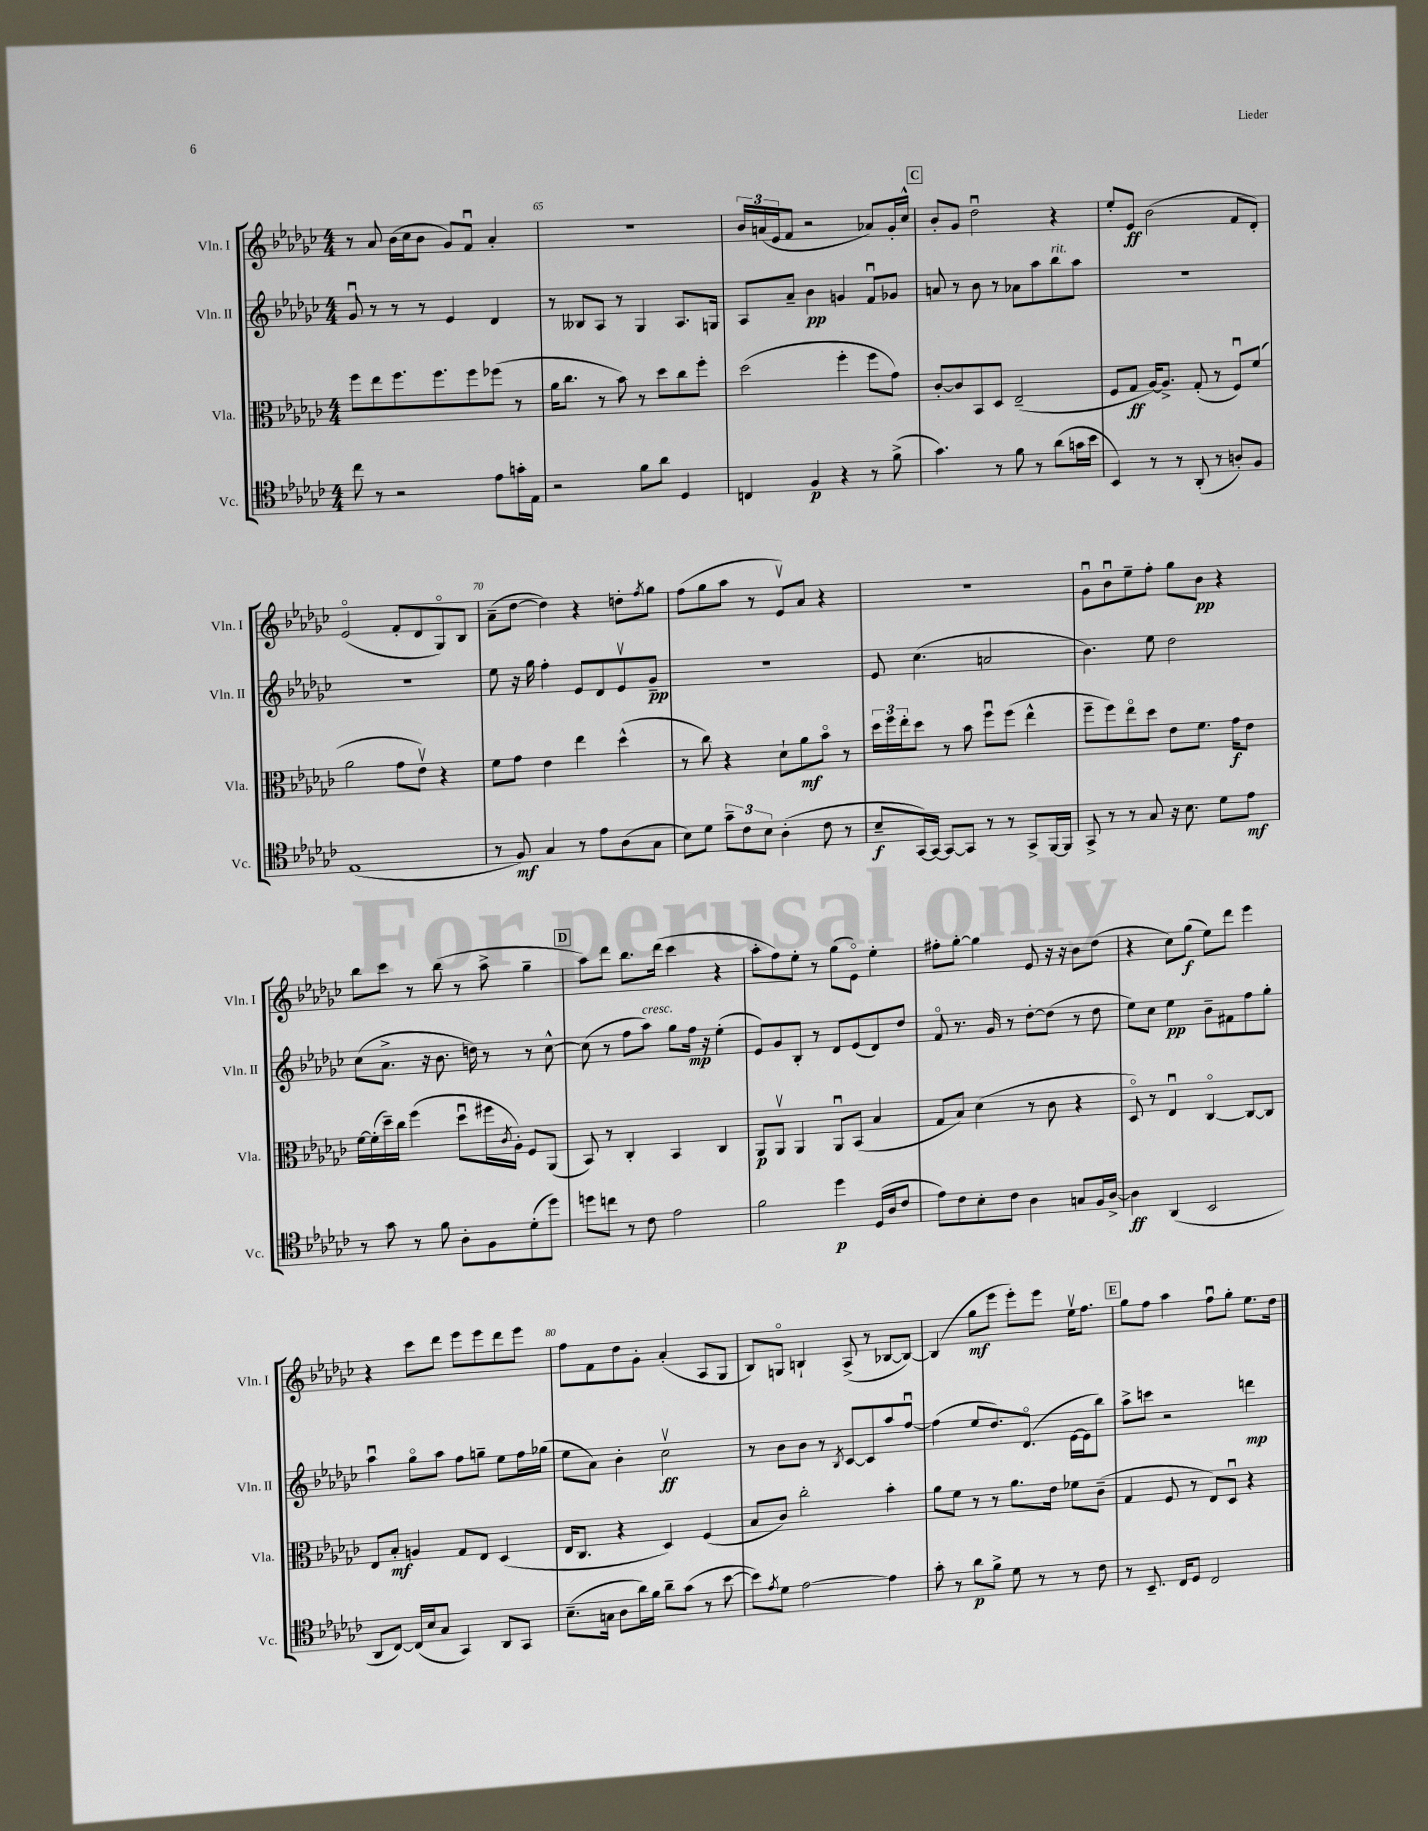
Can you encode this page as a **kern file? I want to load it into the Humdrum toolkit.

**kern	**dynam	**kern	**dynam	**kern	**dynam	**kern	**dynam
*part4	*part4	*part3	*part3	*part2	*part2	*part1	*part1
*staff4	*staff4	*staff3	*staff3	*staff2	*staff2	*staff1	*staff1
*I"Vc.	*	*I"Vla.	*	*I"Vln. II	*	*I"Vln. I	*
*I'Vc.	*	*I'Vla.	*	*I'Vln. II	*	*I'Vln. I	*
*clefC4	*	*clefC3	*	*clefG2	*	*clefG2	*
*k[b-e-a-d-g-c-]	*	*k[b-e-a-d-g-c-]	*	*k[b-e-a-d-g-c-]	*	*k[b-e-a-d-g-c-]	*
*M4/4	*	*M4/4	*	*M4/4	*	*M4/4	*
=64	=64	=64	=64	=64	=64	=64	=64
8cc-\	.	8ff\L	.	8g-u/	.	8r	.
8r	.	8ee-\	.	8r	.	8a-/	.
2r	.	8.ff\	.	8r	.	(16b-\LL	.
.	.	.	.	.	.	16cc-\J	.
.	.	.	.	8r	.	8b-\J	.
.	.	8.ff\	.	.	.	.	.
.	.	.	.	4e-/	.	8g-/L)	.
.	.	8ff\	.	.	.	8fu/J	.
8e-\L	.	(8ff-X\J	.	4d-/	.	4a-'/	.
16gn'\L	.	8r	.	.	.	.	.
16E-\JJ	.	.	.	.	.	.	.
=65	=65	=65	=65	=65	=65	=65	=65
2r	.	16a-\KL	.	8r	.	1r	.
.	.	8.cc-\J	.	.	.	.	.
.	.	.	.	8B--X/L	.	.	.
.	.	8r	.	8A-/J	.	.	.
.	.	8b-\)	.	8r	.	.	.
8f\L	.	8r	.	4G-/	.	.	.
8a-\J	.	8dd-\L	.	.	.	.	.
4D-/	.	8cc-\	.	8.A-/L	.	.	.
.	.	8ff'\J	.	.	.	.	.
.	.	.	.	16Gn/Jk	.	.	.
=66	=66	=66	=66	=66	=66	=66	=66
4Cn/	.	(2dd-\	.	8A-/L	.	24b-/LL	.
.	.	.	.	.	.	(24an/	.
.	.	.	.	.	.	24e-/J	.
.	.	.	.	8a-~/J	.	8f/J	.
4F/	p	.	.	4b-\	pp	2r	.
4r	.	4ff'\	.	4gn/	.	.	.
8r	.	8ff\L	.	8fu/L	.	8a-X/L)	.
(8f^\	.	8g-\J)	.	8g-X/J	.	16g-'/L	.
.	.	.	.	.	.	16cc-^^/JJ	.
!!LO:REH:place=s1:t=C
=67	=67	=67	=67	=67	=67	=67	=67
4.g-\)	.	[8c-'/L	.	8an/	.	8b-'/L	.
.	.	8c-/]	.	8r	.	8g-/J	.
.	.	8BB-/	.	8b-\	.	2dd-u\	.
8r	.	8D-/J	.	8r	.	.	.
8f\	.	(2E-~/	.	8a-X\L	.	.	.
8r	.	.	.	8aa-\	.	.	.
!	!	!	!	!LO:TX:a:i:t=rit.	!	!	!
(8a-\L	.	.	.	8bb-\	.	4r	.
16gn\L	.	.	.	8aa-\J	.	.	.
16b-\JJ	.	.	.	.	.	.	.
=68	=68	=68	=68	=68	=68	=68	=68
4BB-/)	.	8F/L	.	1r	.	8ee-'/L	.
.	.	8G-/J	ff	.	.	8e-/J	ff
8r	.	[16A-/KL)	.	.	.	(2b-\	.
.	.	8.A-^/J]	.	.	.	.	.
8r	.	.	.	.	.	.	.
(8AA-'/	.	(8G-'/	.	.	.	.	.
8r	.	8r	.	.	.	.	.
8An'/L)	.	8Fu/L)	.	.	.	8f/L	.
8F/J	.	(8f/J	.	.	.	8d-'/J)	.
!!LO:LB:g=z
=69	=69	=69	=69	=69	=69	=69	=69
(1E-	.	2a-\	.	1r	.	(2e-/	.
.	.	8g-\L	.	.	.	8f'/L	.
.	.	8e-v\J)	.	.	.	8d-/	.
.	.	4r	.	.	.	8G-/)	.
.	.	.	.	.	.	8B-/J	.
=70	=70	=70	=70	=70	=70	=70	=70
8r	.	8f\L	.	8ee-\	.	(8a-~\L	.
8F/)	mf	8g-\J	.	16r	.	[8dd-\J	.
.	.	.	.	16gg-\	.	.	.
4G-/	.	4e-\	.	4ff'\	.	4dd-\])	.
8r	.	4ee-\	.	8e-/L	.	4r	.
8e-\L	.	.	.	8d-/	.	.	.
(8A-\	.	(4dd-^^\	.	8e-v/	.	8ddn'\L	.
.	.	.	.	.	.	8qff/	.
8G-\J	.	.	.	8g-~/J	pp	8gg-\J	.
=71	=71	=71	=71	=71	=71	=71	=71
8B-\L)	.	8r	.	1r	.	(8ff\L	.
8d-\J	.	8cc-\)	.	.	.	8gg-\	.
12g-~\L	.	4r	.	.	.	8aa-\J	.
12c-\	.	.	.	.	.	.	.
.	.	.	.	.	.	8r	.
12B-\J	.	.	.	.	.	.	.
(4A-'\	.	8d-`\L	.	.	.	8e-v/L)	.
.	.	8a-\	mf	.	.	8a-/J	.
8c-\	.	8b-\J	.	.	.	4r	.
8r	.	8r	.	.	.	.	.
=72	=72	=72	=72	=72	=72	=72	=72
8B-~/L	f	24dd-\LL	.	8e-/	.	1r	.
.	.	24ff\	.	.	.	.	.
.	.	24ee-'\J	.	.	.	.	.
[16GG-/L)	.	8dd-\J	.	(4.cc-\	.	.	.
16GG-/JJ_	.	.	.	.	.	.	.
8GG-/L_	.	8r	.	.	.	.	.
8GG-/J]	.	8b-\	.	.	.	.	.
8r	.	8ffu\L	.	2an/	.	.	.
8r	.	(8ff\J	.	.	.	.	.
8GG-^/L	.	4ee-^^\	.	.	.	.	.
[16FF/L	.	.	.	.	.	.	.
16FF/JJ]	.	.	.	.	.	.	.
=73	=73	=73	=73	=73	=73	=73	=73
8GG-^/	.	8ff~\L	.	4.b-\)	.	8g-u\L	.
8r	.	8ff\)	.	.	.	8b-u\	.
8r	.	8ee-\	.	.	.	8ee-~\	.
8G-/	.	8dd-\J	.	8ee-\	.	8ff'\J	.
16r	.	8e-\L	.	2dd-\	.	8gg-\L	.
8.B-\	.	.	.	.	.	.	.
.	.	8.f\J	.	.	.	8b-\J	pp
8d-\L	.	.	.	.	.	4r	.
.	.	16g-\KL	f	.	.	.	.
8e-\J	mf	8e-\J	.	.	.	.	.
!!LO:LB:g=z
=74	=74	=74	=74	=74	=74	=74	=74
8r	.	[16f\LL	.	(8cc-\L	.	8bb-\L	.
.	.	(16f'\]	.	.	.	.	.
8g-\	.	16dd-~\)	.	8.a-^\J	.	8ccc-\J	.
.	.	16cc-\JJ	.	.	.	.	.
8r	.	(4ff\	.	.	.	8r	.
.	.	.	.	16r	.	.	.
8f\	.	.	.	8.b-\	.	(8bb-\	.
8A-'\L	.	8dd-u\L	.	.	.	8r	.
.	.	.	.	16ddn\)	.	.	.
8F\	.	16ff#X\L	.	8r	.	8aa-^\	.
.	.	8qc-/	.	.	.	.	.
.	.	16A-'\JJ)	.	.	.	.	.
(8d-'\	.	8F/L	.	8r	.	4gg-~\	.
8dd-\J)	.	(8AA-/J	.	[8cc-^^\	.	.	.
!!LO:REH:place=s1:t=D
=75	=75	=75	=75	=75	=75	=75	=75
8ddn\L	.	8BB-/)	.	(8cc-\]	.	8aa-\L)	.
8ccn\J	.	8r	.	8r	.	8ddd-\J	.
8r	.	4C-'/	.	8ff\L	.	8.bb-\L	.
!	!	!	!	!LO:TX:a:i:t=cresc.	!	!	!
8c-\	.	.	.	8aa-\J)	.	.	.
.	.	.	.	.	.	(16ddd-\Jk	.
2e-\	.	4BB-/	.	8gg-\L	.	4ccc-\	.
.	.	.	.	16ff\Jk	mp	.	.
.	.	.	.	16r	.	.	.
.	.	4C-/	.	(4ee-'\	.	4r	.
=76	=76	=76	=76	=76	=76	=76	=76
2f\	.	8AA-/L	p	8e-/L)	.	8aa-'\L	.
.	.	8AA-v/J	.	8g-/	.	8ff\)	.
.	.	4AA-/	.	8B-'/J	.	8ee-'\J	.
.	.	.	.	8r	.	8r	.
4dd-\	p	8AA-u/L	.	8d-/L	.	(8gg-\L	.
.	.	(8BB-/J	.	(8e-/	.	8e-\J)	.
(16D-/LL	.	4B-/	.	8d-/)	.	4ee-'\	.
16A-/J	.	.	.	.	.	.	.
8c-/J	.	.	.	8dd-/J	.	.	.
=77	=77	=77	=77	=77	=77	=77	=77
8e-\L)	.	8G-/L	.	8f/	.	8ff#X'\L	.
8c-\	.	8B-/J)	.	8.r	.	[8gg-'\J	.
8B-'\	.	(4d-\	.	.	.	4gg-\]	.
.	.	.	.	16g-/	.	.	.
8c-\J	.	.	.	8r	.	.	.
4A-\	.	8r	.	[8dd-'\L	.	8e-/	.
.	.	8c-\	.	(8dd-\J]	.	16r	.
.	.	.	.	.	.	16r	.
8Gn/L	.	4r	.	8r	.	8b-\L	.
16F/L	.	.	.	8dd-\	.	(8dd-\J	.
[16A-^/JJ	.	.	.	.	.	.	.
=78	=78	=78	=78	=78	=78	=78	=78
4A-\]	ff	8D-/)	.	8ee-\L)	.	4r	.
.	.	8r	.	8cc-\J	.	.	.
(4AA-/	.	4E-u/	.	4ee-\	pp	8cc-\L)	.
.	.	.	.	.	.	(8gg-\J	f
2BB-/	.	[4C-/	.	8b-~\L	.	8ee-\L)	.
.	.	.	.	8f#X\	.	8ddd-\J	.
.	.	8C-/L_	.	8ff\	.	4eee-\	.
.	.	8C-/J]	.	8gg-'\J	.	.	.
!!LO:LB:g=z
=79	=79	=79	=79	=79	=79	=79	=79
8AA-/L	.	8E-/L	.	4aa-u\	.	4r	.
[8C-/J)	.	8B-'/J	mf	.	.	.	.
(16C-/LL]	.	4An/	.	8gg-\L	.	8ccc-\L	.
16B-/J	.	.	.	.	.	.	.
8G-/J	.	.	.	8aa-\J	.	8ddd-\J	.
4GG-/)	.	8G-/L	.	8ff\L	.	8eee-\L	.
.	.	8E-/J	.	8ggn~\J	.	8eee-\	.
8AA-/L	.	(4D-/	.	8ee-\L	.	8ddd-\	.
8GG-/J	.	.	.	16ff\L	.	8eee-\J	.
.	.	.	.	(16gg-X\JJ	.	.	.
=80	=80	=80	=80	=80	=80	=80	=80
(8.B-~\L	.	16E-/KL	.	8ee-\L	.	8ff\L	.
.	.	8.C-/J	.	.	.	.	.
.	.	.	.	8a-\J)	.	8f\	.
16Gn\Jk	.	.	.	.	.	.	.
8A-\L	.	4r	.	4b-'\	.	8dd-\	.
16a-\L)	.	.	.	.	.	8g-'\J	.
16f\JJ	.	.	.	.	.	.	.
8a-~\L	.	4D-/)	.	2cc-v\	ff	(4a-'/	.
(8g-\J	.	.	.	.	.	.	.
8r	.	(4F/	.	.	.	8A-/L	.
[8b-\	.	.	.	.	.	8G-/J	.
=81	=81	=81	=81	=81	=81	=81	=81
8b-\L])	.	8B-/L	.	8r	.	8B-/L)	.
8qe-/	.	.	.	.	.	.	.
8d-\J	.	8c-/J)	.	8b-\L	.	8Gn/J	.
[2e-\	.	2cc-'\	.	8b-\J	.	4Bn`/	.
.	.	.	.	8r	.	.	.
.	.	.	.	8qB-/	.	.	.
.	.	.	.	[8c-/L	.	(8A-^/	.
.	.	.	.	8c-/]	.	8r	.
4e-\]	.	4b-'\	.	8aa-/	.	[8B-X/L	.
.	.	.	.	[8ffu/J	.	8B-/J_)	.
=82	=82	=82	=82	=82	=82	=82	=82
8g-'\	.	8a-\L	.	(4ff\]	.	(4B-/]	.
8r	.	8f\J	.	.	.	.	.
8a-\L	p	8r	.	8ee-/L	.	8gg-\L	mf
8f^\J	.	8r	.	8.dd-/)	.	8eee-\J	.
8d-\	.	8.a-\L	.	.	.	8eee-'\L)	.
.	.	.	.	(8.d-/J	.	.	.
8r	.	.	.	.	.	8eee-\J	.
.	.	16e-\Jk	.	.	.	.	.
8r	.	8f-X\L	.	[16e-\LL	.	16ee-v\KL	.
.	.	.	.	16e-\J]	.	8.ff\J	.
8c-\	.	(8c-~\J	.	8bb-\J)	.	.	.
!!LO:REH:place=s1:t=E
=83	=83	=83	=83	=83	=83	=83	=83
8r	.	4G-/	.	8aa-^\L	.	8gg-\L	.
8.BB-~/	.	.	.	8cccn\J	.	8ff\J	.
.	.	8F/	.	2r	.	4aa-\	.
16C-/KL	.	.	.	.	.	.	.
8D-/J	.	8r	.	.	.	.	.
2C-/	.	8E-/L)	.	.	.	8ffu\L	.
.	.	8D-u/J	.	.	.	8gg-'\J	.
.	.	4r	.	4dddn\	mp	8.ee-\L	.
.	.	.	.	.	.	16dd-\Jk	.
==	==	==	==	==	==	==	==
*-	*-	*-	*-	*-	*-	*-	*-
